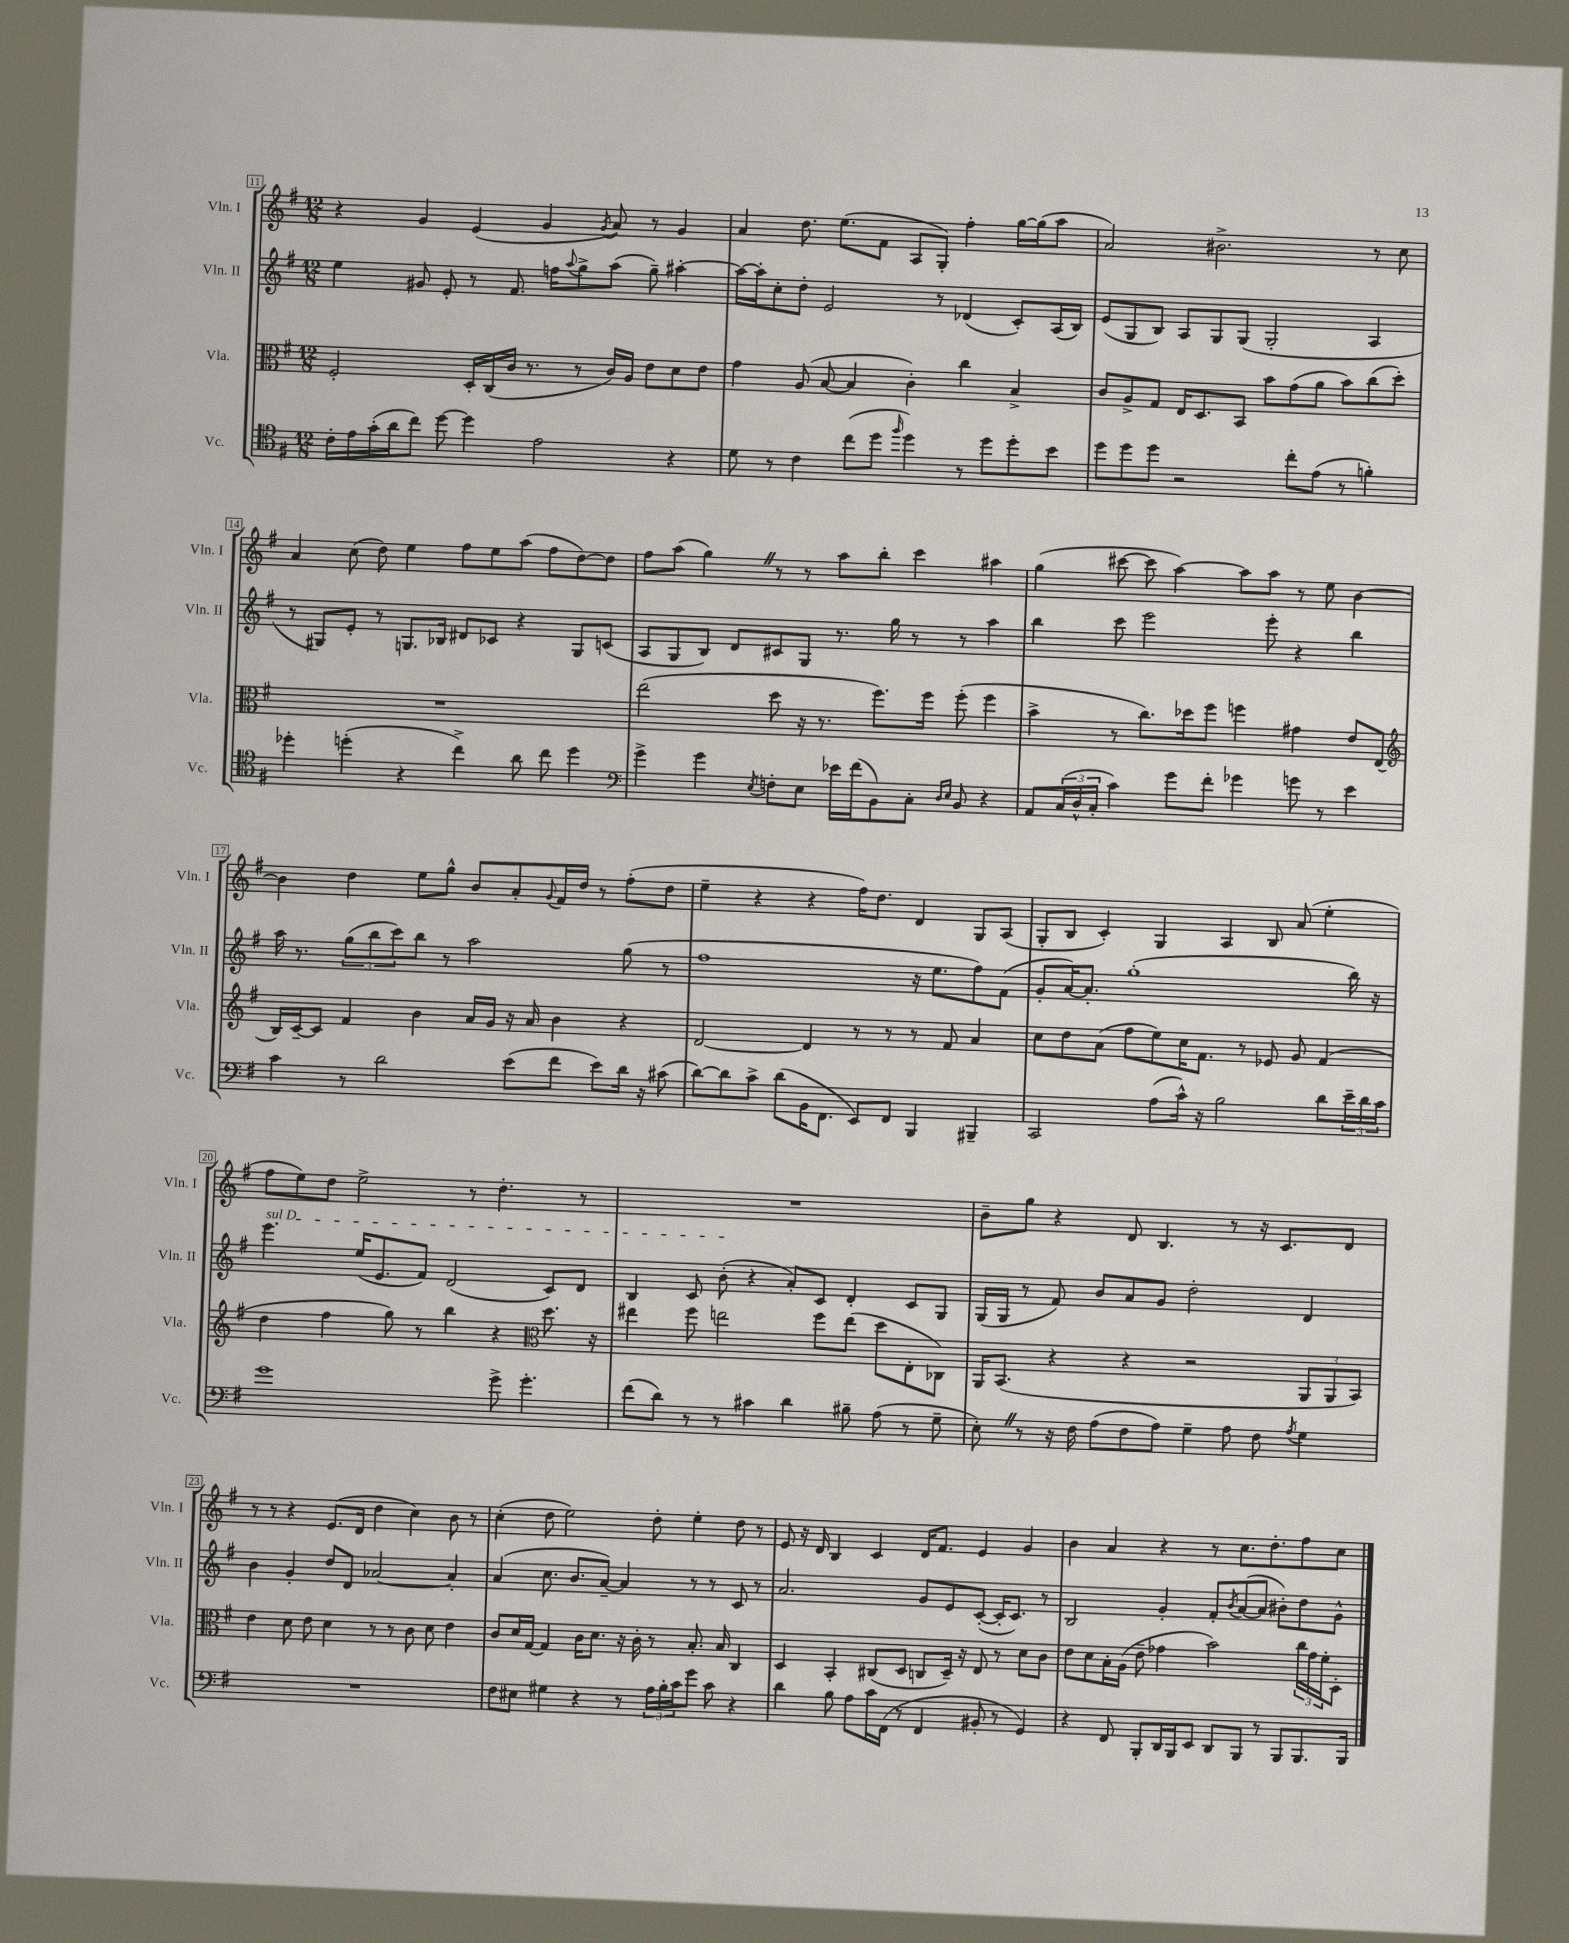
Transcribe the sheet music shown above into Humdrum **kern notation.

**kern	**kern	**kern	**kern
*staff4	*staff3	*staff2	*staff1
*clefC4	*clefC3	*clefG2	*clefG2
*k[f#]	*k[f#]	*k[f#]	*k[f#]
*M12/8	*M12/8	*M12/8	*M12/8
16c'\LL	2F#'/	4ee\	4r
16e\	.	.	.
(16g'\	.	.	.
16a\J	.	.	.
8cc\J)	.	8g#/	4g/
[8dd\	.	8e'/	.
4dd\]	16D'/LL	8r	(4e/
.	(16C/	.	.
.	16c/JJ	8.f#/	.
.	8.r	.	.
2e\	.	.	4g/
.	.	16ff\LK	.
.	.	8qqaa/	.
.	8r	8gg^\	.
.	.	.	8qg/
.	16c/LL)	(8aa\J	8a/)
.	16A/JJ	.	.
.	8e\L	8gg~\)	8r
4r	8d\	[4aa#'\	4g/
.	8e\J	.	.
=	=	=	=
8d\	4g\	16aa#\_LL	4a/
.	.	16aa#'\]J	.
8r	.	8cc'\	.
4c\	(8A/	8dd'\J	8.dd\
.	[8B/	2e/	.
.	.	.	(8.ee\L
(8cc\L	4B/]	.	.
8dd\J	.	.	8f#\J
16qqff#/	.	.	.
4dd\)	4c'\)	.	8A/L
.	.	8r	8G'/J)
8r	4cc\	(4d-/	4ff#'\
8dd\L	.	.	.
8dd'\	4B^/	8c'/L)	[16gg\LL
.	.	.	(16gg\]J
8b\J	.	(16A/L	8aa\J
.	.	16B/JJ)	.
=	=	=	=
8dd\L	8c/L	(8e/L	2a/)
8dd\	8A^/	8G/	.
8dd\J	8G/J	8B/J)	.
2r	16E/LK	8A/L	.
.	8.D/	.	.
.	.	8G/	2.b#^\
.	8BB/J	(8G/J	.
.	8b\L	2G'/	.
8cc'\L	(8g\	.	.
(8e\J	8a\J	.	.
8r	8b\L)	.	.
4f'\)	(8cc\	4A/	8r
.	8dd'\J)	.	8cc\
=	=	=	=
4dd-'\	1.r	8r	4a/
.	.	8G#/L)	.
(4dd'\	.	8e'/J	(8cc\
.	.	8r	8dd\)
4r	.	8.G/L	4ee\
.	.	16B-/Jk	.
4cc^\)	.	8d#/L	8ff#\L
.	.	8c-/J	8ee\
8a\	.	4r	(8aa\J
8cc\	.	.	8ff#\L
4dd\	.	8G/L	[8dd\)
.	.	(8c/J	8dd\]J
=	=	=	=
*clefF4	*	*	*
4g^\	(2ee\	8A/L	8ff#\L
.	.	8G/	(8aa\J
4g\	.	8B/J)	4gg\)
.	.	8d/L	.
8qE/	.	.	.
8F'\L	8dd\	8c#/	8r
8E\J	16r	8G/J	8r
.	8.r	.	.
16e-\LL	.	8.r	8aa\L
(16f#\J	.	.	.
8BB\)	8.ff#\L)	.	8bb'\J
.	.	16gg\	.
8C'\J	.	8r	4ccc\
.	16ff#\Jk	.	.
16qqD/LL	.	.	.
16qqE/JJ	.	.	.
8BB/	(8ff#'\	8r	.
4r	4ff#\	4aa\	4aa#\
=	=	=	=
8AA/L	4b^\	4bb\	(4gg\
(24C/L	.	.	.
24D^^/	.	.	.
24C'/JJ	.	.	.
4c\)	8r	8ccc\	[8ccc#\
.	8.cc\L)	2eee\	8ccc#\]
8g\L	.	.	[4aa\)
.	16dd-\k	.	.
8f#'\J	8ff#\J	.	.
4g-\	4ff\	.	8aa\]L
.	.	8eee'\	8aa\J
8g\	4g#\	4r	8r
8r	.	.	8ee\
4e\	8e/L	4bb\	[4b\
.	(8E/J	.	.
=	=	=	=
*	*clefG2	*	*
4c\	16B/LL)	16aa\	4b\]
.	[16c~/J	8.r	.
.	8c/]J	.	.
8r	4f#/	(12gg\L	4dd\
.	.	12bb\	.
2d\	.	.	.
.	.	12ccc\)	.
.	4b\	8bb\J	8ee\L
.	.	8r	8gg^^\J
.	16a/LL	2aa\	8b/L
.	16g/JJ	.	.
(8e\L	16r	.	8a'/
.	16a/	.	.
.	.	.	8qqg/
8f#\J	4b\	.	16f#/L
.	.	.	16dd/JJ
8e\L)	.	.	8r
16d\Jk	4r	(8gg\	(8ff#'\L
16r	.	.	.
(8c#\	.	8r	8dd\J
=	=	=	=
[8d\L)	[2d/	1ff#	4ee~\
8d\]	.	.	.
8c^\J	.	.	4r
(8d\L	.	.	.
16BB\K	4d/]	.	4r
8.FF#\J	.	.	.
8EE/L)	8r	.	16ff#\LK)
.	.	.	8.dd\J
8FF#/J	8r	.	.
4BBB/	8r	16r	4d/
.	.	8.ee\L	.
.	8f#/	.	.
4BBB#~/	4a/	8ff#\)	8G/L
.	.	(8f#\J	(8A/J
=	=	=	=
2CC/	8cc\L	8g'/L	8G'/L
.	8dd\	[16a/K)	8B/J
.	.	8.a'/]J	.
.	(8a\J	.	4c'/)
.	8ff#\L	(1gg'	.
(8A\L	8ee\)	.	4G/
16c^^\Jk)	16cc\K	.	.
16r	8.f#\J	.	.
2B\	.	.	4A/
.	8r	.	.
.	8e-/	.	8B/
.	8g/	.	(8a/
8d\L	(4f#/	.	4ee'\
24e~\L	.	16bb\)	.
24d\	.	.	.
.	.	16r	.
24c\JJ	.	.	.
=	=	=	=
1g	4dd\	4.eee\	8ff#\L
.	.	.	8ee\)
.	4ff#\	.	8dd\J
.	.	(16ee/LK	2ee^\
.	.	8.e/	.
.	8gg\)	.	.
.	8r	8f#/J)	.
.	4bb\	(2d/	.
.	.	.	8r
8g^\	4r	.	4.dd'\
4.g'\	.	.	.
*	*clefC3	*	*
.	8.dd\	8c/L)	.
.	.	8d/J	8r
.	16r	.	.
=	=	=	=
(8f#\L	4ee#\	4B/	1.r
8d\J)	.	.	.
8r	8ff#\	8c/	.
8r	2ee\	(8b'\	.
4c#\	.	4r	.
4d\	.	8a'/L)	.
.	8ff#\L	8c/J	.
8B#~\	(8ee\J	4d'/	.
(8A\	8dd\L	.	.
8r	8E'\	8c/L	.
8G~\	8C-\J)	8G/J	.
=	=	=	=
8E'\)	16AA/LK	(16G/LL	8b~\L
.	(8.BB/J	16G/JJ	.
8r	.	8r	8gg\J
16r	4r	8f#/)	4r
16F#\	.	.	.
(8A\L	.	8b/L	.
8F#\	4r	8a/	8d/
8A\J)	.	8g/J	4.B/
4G~\	2r	2dd'\	.
8A\	.	.	8r
8F#\	.	.	16r
.	.	.	8.c/L
8qA/	.	.	.
4G\	12AA/L	4d/	.
.	12AA/	.	.
.	.	.	8d/J
.	12BB/J)	.	.
=	=	=	=
1.r	4e\	4b\	8r
.	.	.	8r
.	8d\	4g'/	4r
.	8e\	.	.
.	4d\	8dd/L	(8.e/L
.	.	8d/J	.
.	.	.	16d/Jk
.	8r	[2a-/	4dd\
.	8r	.	.
.	8c\	.	4cc\)
.	8d\	.	.
.	4e\	4a-'/]	8b\
.	.	.	8r
=	=	=	=
8F#\L	8c/L	(4a/	(4cc'\
8E#\J	16d/L	.	.
.	[16G/JJ	.	.
4G#\	4G/]	8.cc\	8dd\
.	.	.	2ee\)
.	.	8.b/L	.
4r	16c\LK	.	.
.	8.d\J	.	.
.	.	[8a~/J)	.
8r	16r	4a/]	.
.	16c'\	.	.
24A\LL	8r	.	8dd'\
24B'\	.	.	.
24c\J	.	.	.
8g\J	8.B'/	8r	4ee'\
8c\	.	8r	.
.	16B/	.	.
4r	4C/	8c/	8dd\
.	.	8r	8r
=	=	=	=
4d\	4D/	2.a/	8e/
.	.	.	16r
.	.	.	16d/
8B\	4BB'/	.	4B/
8A\L	.	.	.
16c\L	(8C#/L	.	4c/
(16FF#\JJ	.	.	.
8r	8D/J	.	.
4FF#/	8C/L	8g/L	16d/LK
.	.	.	8.f#/J
.	16D~/Jk)	8e/	.
.	16r	.	.
8BB#'/	8E/	([8c'/J	4e/
8r	8r	16c'/]LK	.
.	.	8.c/J)	.
4GG/)	8d\L	.	4g/
.	8c\J	8r	.
=	=	=	=
4r	8e\L	2B/	4b\
.	8d\	.	.
8FF#/	16B'\L	.	4a/
.	(16A\JJ	.	.
8BBB'/L	8e~\	.	.
16DD/L	4g-\	4g'/	4r
16BBB/J	.	.	.
8EE/J	.	.	.
8DD/L	2b\)	8f#'/L	8r
.	.	8qb/	.
8BBB/J	.	([8a/	8.cc\L
8r	.	8a/]J	.
.	.	.	8.dd'\
8BBB/L	.	8b#'\L)	.
8.BBB/	24cc\LL	8dd\	8ff#\
.	24g-\	.	.
.	24f#'\J	.	.
.	8D'\J	8g^^\J	8cc\J
16BBB/Jk	.	.	.
==	==	==	==
*-	*-	*-	*-
